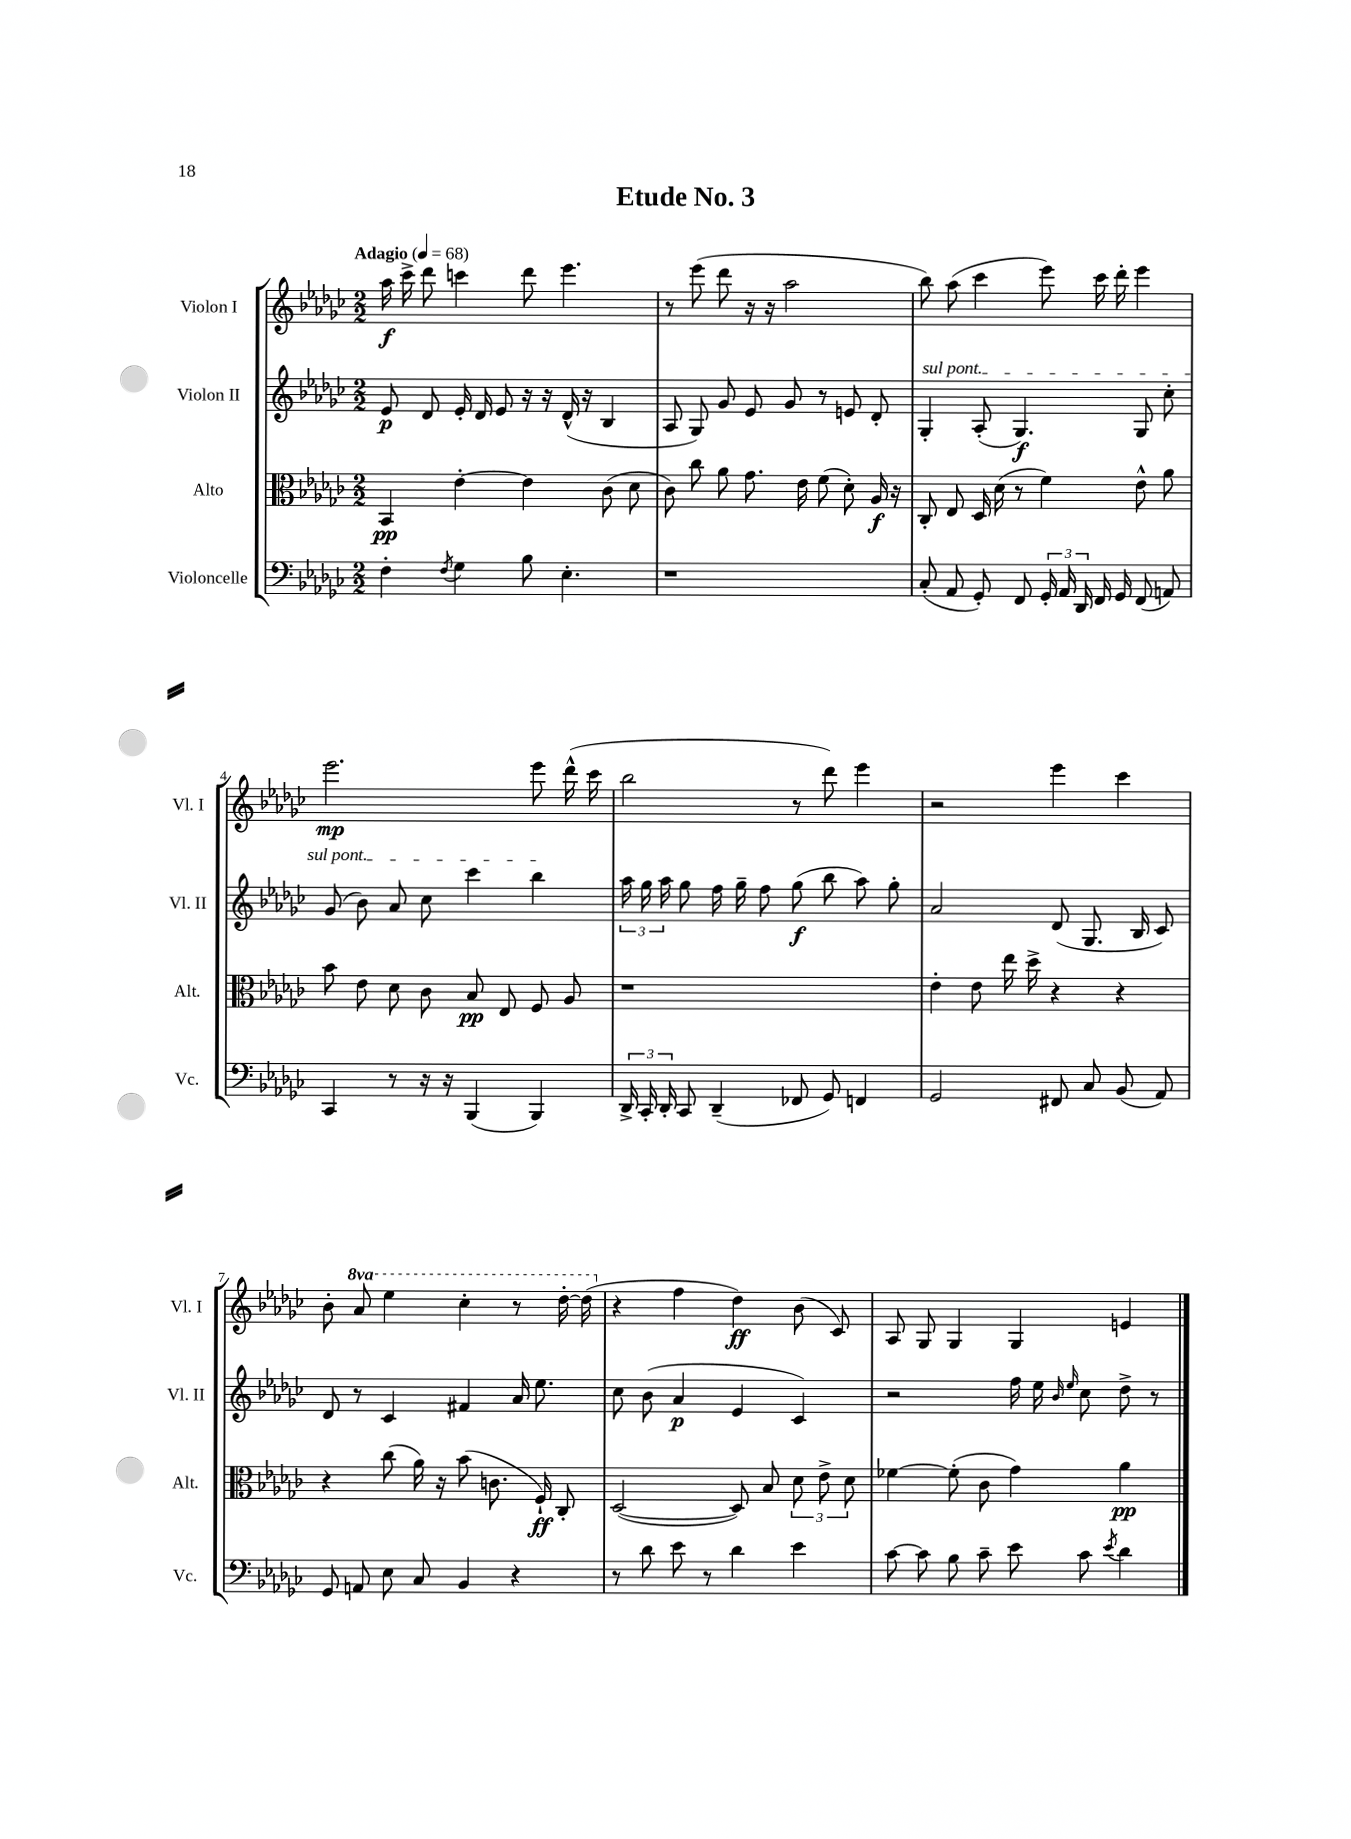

**kern	**kern	**kern	**kern
*staff4	*staff3	*staff2	*staff1
*clefF4	*clefC3	*clefG2	*clefG2
*k[b-e-a-d-g-c-]	*k[b-e-a-d-g-c-]	*k[b-e-a-d-g-c-]	*k[b-e-a-d-g-c-]
*M2/2	*M2/2	*M2/2	*M2/2
*MM68	*MM68	*MM68	*MM68
4F'\	4BB-/	8e-/	16aa-\
.	.	.	16ccc-^\
.	.	8d-/	8ddd-\
8qF/	.	.	.
4G-\	[4e-'\	16e-'/	4ccc\
.	.	16d-/	.
.	.	8e-/	.
8B-\	4e-\]	16r	8ddd-\
.	.	16r	.
4.E-'\	.	(16d-^^/	4.eee-\
.	.	16r	.
.	(8c-\	4B-/	.
.	8d-\	.	.
=	=	=	=
1r	8c-\)	8A-/	8r
.	8cc-\	8G-/)	(8eee-\
.	8a-\	8g-/	8ddd-\
.	8.g-\	8e-/	16r
.	.	.	16r
.	.	8g-/	2aa-\
.	16e-\	.	.
.	(8f\	8r	.
.	8d-'\)	8e/	.
.	16A-/	8d-'/	.
.	16r	.	.
=	=	=	=
(8C-'/	8C-'/	4G-'/	8bb-\)
8AA-/	8E-/	.	(8aa-\
8GG-'/)	16D-/	(8A-'/	4ccc-\
.	(16d-\	.	.
8FF/	8r	4.G-/)	.
24GG-'/	4f\)	.	8eee-\)
24AA-/	.	.	.
24DD-/	.	.	.
16FF/	.	.	16ccc-\
16GG-/	.	.	16ddd-'\
(8FF/	8e-^^\	8G-/	4eee-\
8AA/)	8a-\	8cc-'\	.
=	=	=	=
4CC-/	8b-\	(8g-/	2.eee-\
.	8e-\	8b-\)	.
8r	8d-\	8a-/	.
16r	8c-\	8cc-\	.
16r	.	.	.
(4BBB-/	8B-/	4ccc-\	.
.	8E-/	.	.
4BBB-/)	8F/	4bb-\	8eee-\
.	8A-/	.	(16ddd-^^\
.	.	.	16ccc-\
=	=	=	=
24DD-^/	1r	24aa-\	2bb-\
24CC-'/	.	24gg-\	.
24DD-'/	.	24aa-\	.
8CC-/	.	8gg-\	.
(4DD-~/	.	16ff\	.
.	.	16gg-~\	.
.	.	8ff\	.
8FF-/	.	(8gg-\	8r
8GG-/)	.	8bb-\	8ddd-\)
4FF/	.	8aa-\)	4eee-\
.	.	8gg-'\	.
=	=	=	=
2GG-/	4e-'\	2a-/	2r
.	8e-\	.	.
.	16ee-\	.	.
.	16dd-^\	.	.
8FF#/	4r	(8d-/	4eee-\
8C-/	.	8.G-/	.
(8BB-/	4r	.	4ccc-\
.	.	16B-/	.
8AA-/)	.	8c-/)	.
=	=	=	=
8GG-/	4r	8d-/	8b-'\
8AA/	.	8r	8aa-/
8E-\	(8cc-\	4c-/	4eee-\
8C-/	16a-\)	.	.
.	16r	.	.
4BB-/	(8b-\	4f#/	4ccc-'\
.	8.c\	.	.
4r	.	16a-/	8r
.	16F`/)	8.ee-\	.
.	8C-'/	.	[16ddd-'\
.	.	.	(16ddd-\]
=	=	=	=
8r	([2D-/	8cc-\	4r
8d-\	.	(8b-\	.
8e-\	.	4a-/	4ff\
8r	.	.	.
4d-\	8D-/])	4e-/	4dd-\)
.	8B-/	.	.
4e-\	12d-\	4c-/)	(8b-\
.	12e-^\	.	.
.	.	.	8c-/)
.	12d-\	.	.
=	=	=	=
[8c-\	[4f-\	2r	8A-/
8c-\]	.	.	8G-/
8B-\	(8f-'\]	.	4G-/
8c-~\	8c-\	.	.
8e-\	4g-\)	16ff\	4G-/
.	.	16ee-\	.
.	.	16qqb-/	.
.	.	16qqee-/	.
8c-\	.	8cc-\	.
8qe-/	.	.	.
4d-\	4a-\	8dd-^\	4e/
.	.	8r	.
==	==	==	==
*-	*-	*-	*-
